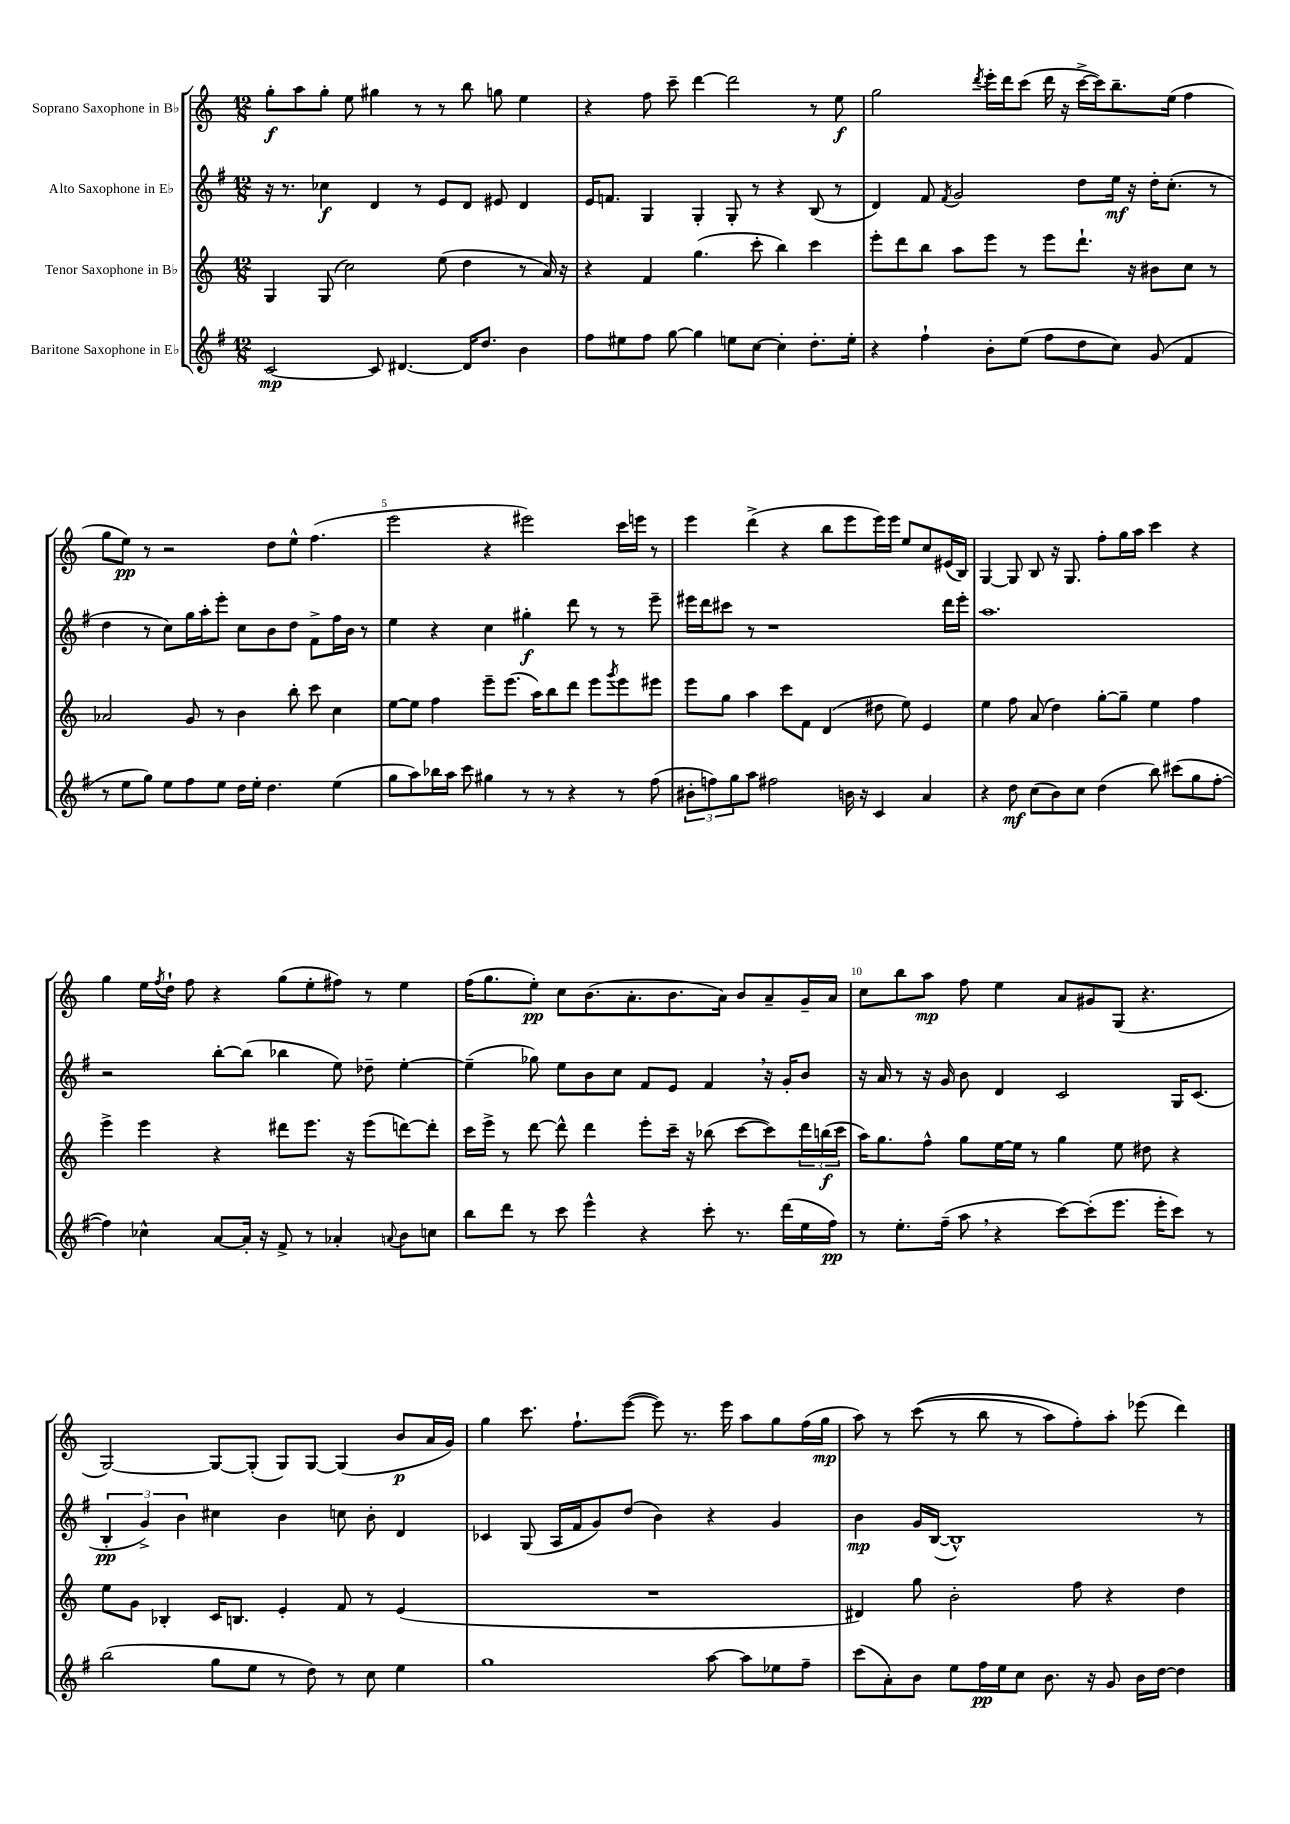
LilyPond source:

<<
\new StaffGroup <<
\new Staff = "s0" \with { instrumentName = "Soprano Saxophone in Bb" } {
    \clef treble \key c \major \numericTimeSignature \time 12/8
    g''8-.\f a''8 g''8-. e''8 gis''4 r8 r8 b''8 g''8 e''4 |
    r4 f''8 c'''8-- d'''4~ d'''2 r8 e''8\f |
    g''2 \acciaccatura { d'''8 } e'''16-. d'''16 c'''8( d'''16 r16 c'''16~-> c'''16) b''8.-- e''16( f''4 |
    g''8 e''8\pp) r8 r2 d''8 e''8-^ f''4.( |
    e'''2 r4 eis'''2) c'''16 e'''16 r8 |
    e'''4 d'''4->( r4 b''8 e'''8 e'''16) e'''16 e''8 c''8 eis'16( b16) |
    g4~ g8 b8 r16 g8. f''8-. g''16 a''16 c'''4 r4 |
    g''4 e''16 \acciaccatura { f''8 } d''16-! f''8 r4 g''8( e''8-. fis''8) r8 e''4 |
    f''16( g''8. e''8-.\pp) c''8 b'8.( a'8.-. b'8. a'16) b'8 a'8-- g'16-- a'16 |
    c''8 b''8 a''8\mp f''8 e''4 a'8 gis'8 g8( r4. |
    g2~) g8~ g8-.( g8) g8~ g4( b'8\p a'16 g'16) |
    g''4 c'''8. f''8.-! e'''8~( e'''8) r8. e'''16 a''8 g''8 f''16( g''16\mp |
    a''8) r8 c'''8(\( r8 b''8 r8 a''8) f''8-.\) a''8-. ees'''8( d'''4) \bar "|." |
}
\new Staff = "s1" \with { instrumentName = "Alto Saxophone in Eb" } {
    \clef treble \key g \major \numericTimeSignature \time 12/8
    r16 r8. ces''4\f d'4 r8 e'8 d'8 eis'8 d'4 |
    e'16 f'8. g4 g4-. g8-. r8 r4 b8( r8 |
    d'4) fis'8 \acciaccatura { fis'8 } g'2 d''8 e''16\mf r16 d''16-. c''8.-.( r8 |
    d''4 r8 c''8) g''16 a''16-. e'''8-. c''8 b'8 d''8 fis'8-> fis''16 b'16 r8 |
    e''4 r4 c''4 gis''4-.\f d'''8 r8 r8 e'''8-- |
    eis'''16 d'''16 cis'''8 r8 r1 d'''16 eis'''16-. |
    a''1. |
    r2 b''8~-. b''8( bes''4 e''8) des''8-- e''4~-. |
    e''4--( ges''8) e''8 b'8 c''8 fis'8 e'8 fis'4 \breathe r16 g'16-. b'8 |
    r16 a'16 r8 r16 g'16 b'8 d'4 c'2 g16 c'8.( |
    \tuplet 3/2 { b4-.\pp g'4->) b'4 } cis''4 b'4 c''8 b'8-. d'4 |
    ces'4 g8( a16 fis'16 g'8) d''8( b'4) r4 g'4 |
    b'4\mp g'16 b16~( b1-^) r8 \bar "|." |
}
\new Staff = "s2" \with { instrumentName = "Tenor Saxophone in Bb" } {
    \clef treble \key c \major \numericTimeSignature \time 12/8
    g4 g8( c''2) e''8( d''4 r8 a'16) r16 |
    r4 f'4 g''4.( c'''8-. b''4) c'''4 |
    e'''8-. d'''8 b''8 a''8 e'''8 r8 e'''8 d'''8.-! r16 bis'8 c''8 r8 |
    aes'2 g'8 r8 b'4 b''8-. c'''8 c''4 |
    e''8~ e''8 f''4 e'''8-- e'''8.( a''16) b''8 d'''8 e'''8 \acciaccatura { g'''8 } e'''8 eis'''8 |
    e'''8 g''8 a''4 c'''8 f'8 d'4( dis''8 e''8) e'4 |
    e''4 f''8 a'8( d''4) g''8~-. g''8-- e''4 f''4 |
    e'''4-> e'''4 r4 dis'''8 e'''8. r16 e'''8( d'''8~) d'''8-. |
    c'''16 e'''16-> r8 d'''8~ d'''8-^ d'''4 e'''8-. c'''16-- r16 bes''8( c'''8~ c'''8) \tuplet 3/2 { d'''16 b''16\f( c'''16 } |
    a''16) g''8. f''8-^ g''8 e''16~ e''16 r8 g''4 e''8 dis''8 r4 |
    e''8 g'8 bes4-. c'16 b8. e'4-. f'8 r8 e'4( |
    R1. |
    dis'4) g''8 b'2-. f''8 r4 d''4 \bar "|." |
}
\new Staff = "s3" \with { instrumentName = "Baritone Saxophone in Eb" } {
    \clef treble \key g \major \numericTimeSignature \time 12/8
    c'2~\mp c'8 dis'4.~ dis'16 d''8. b'4 |
    fis''8 eis''8 fis''8 g''8~ g''4 e''8 c''8~ c''4-. d''8.-. e''16-. |
    r4 fis''4-! b'8-. e''8( fis''8 d''8 c''8) g'8( fis'4 |
    r8 e''8 g''8) e''8 fis''8 e''8 d''16 e''16-. d''4. e''4( |
    g''8 a''8) bes''16 a''16 c'''8 gis''4 r8 r8 r4 r8 fis''8( |
    \tuplet 3/2 { bis'8-. f''8) g''8 } a''8 fis''2 b'16 r16 c'4 a'4 |
    r4 d''8\mf c''8( b'8) c''8 d''4( b''8) cis'''8( g''8 fis''8~-. |
    fis''4) ces''4-^ a'8~ a'16-. r16 fis'8-> r8 aes'4-. \appoggiatura { a'8 } b'8 c''8 |
    b''8 d'''8 r8 c'''8 e'''4-^ r4 c'''8-. r8. d'''16( e''16 fis''16\pp) |
    r8 e''8.-. fis''16--( a''8 \breathe r4 c'''8~) c'''8-.( e'''8. e'''16-. c'''8) r8 |
    b''2( g''8 e''8 r8 d''8) r8 c''8 e''4 |
    g''1 a''8~ a''8 ees''8 fis''8-- |
    c'''8( a'8-.) b'8 e''8 fis''16\pp e''16 c''8 b'8. r16 g'8 b'16 d''16~ d''4 \bar "|." |
}
>>
>>
\layout { \context { \Score \override BarNumber.break-visibility = ##(#f #t #t) barNumberVisibility = #(every-nth-bar-number-visible 5) } }
